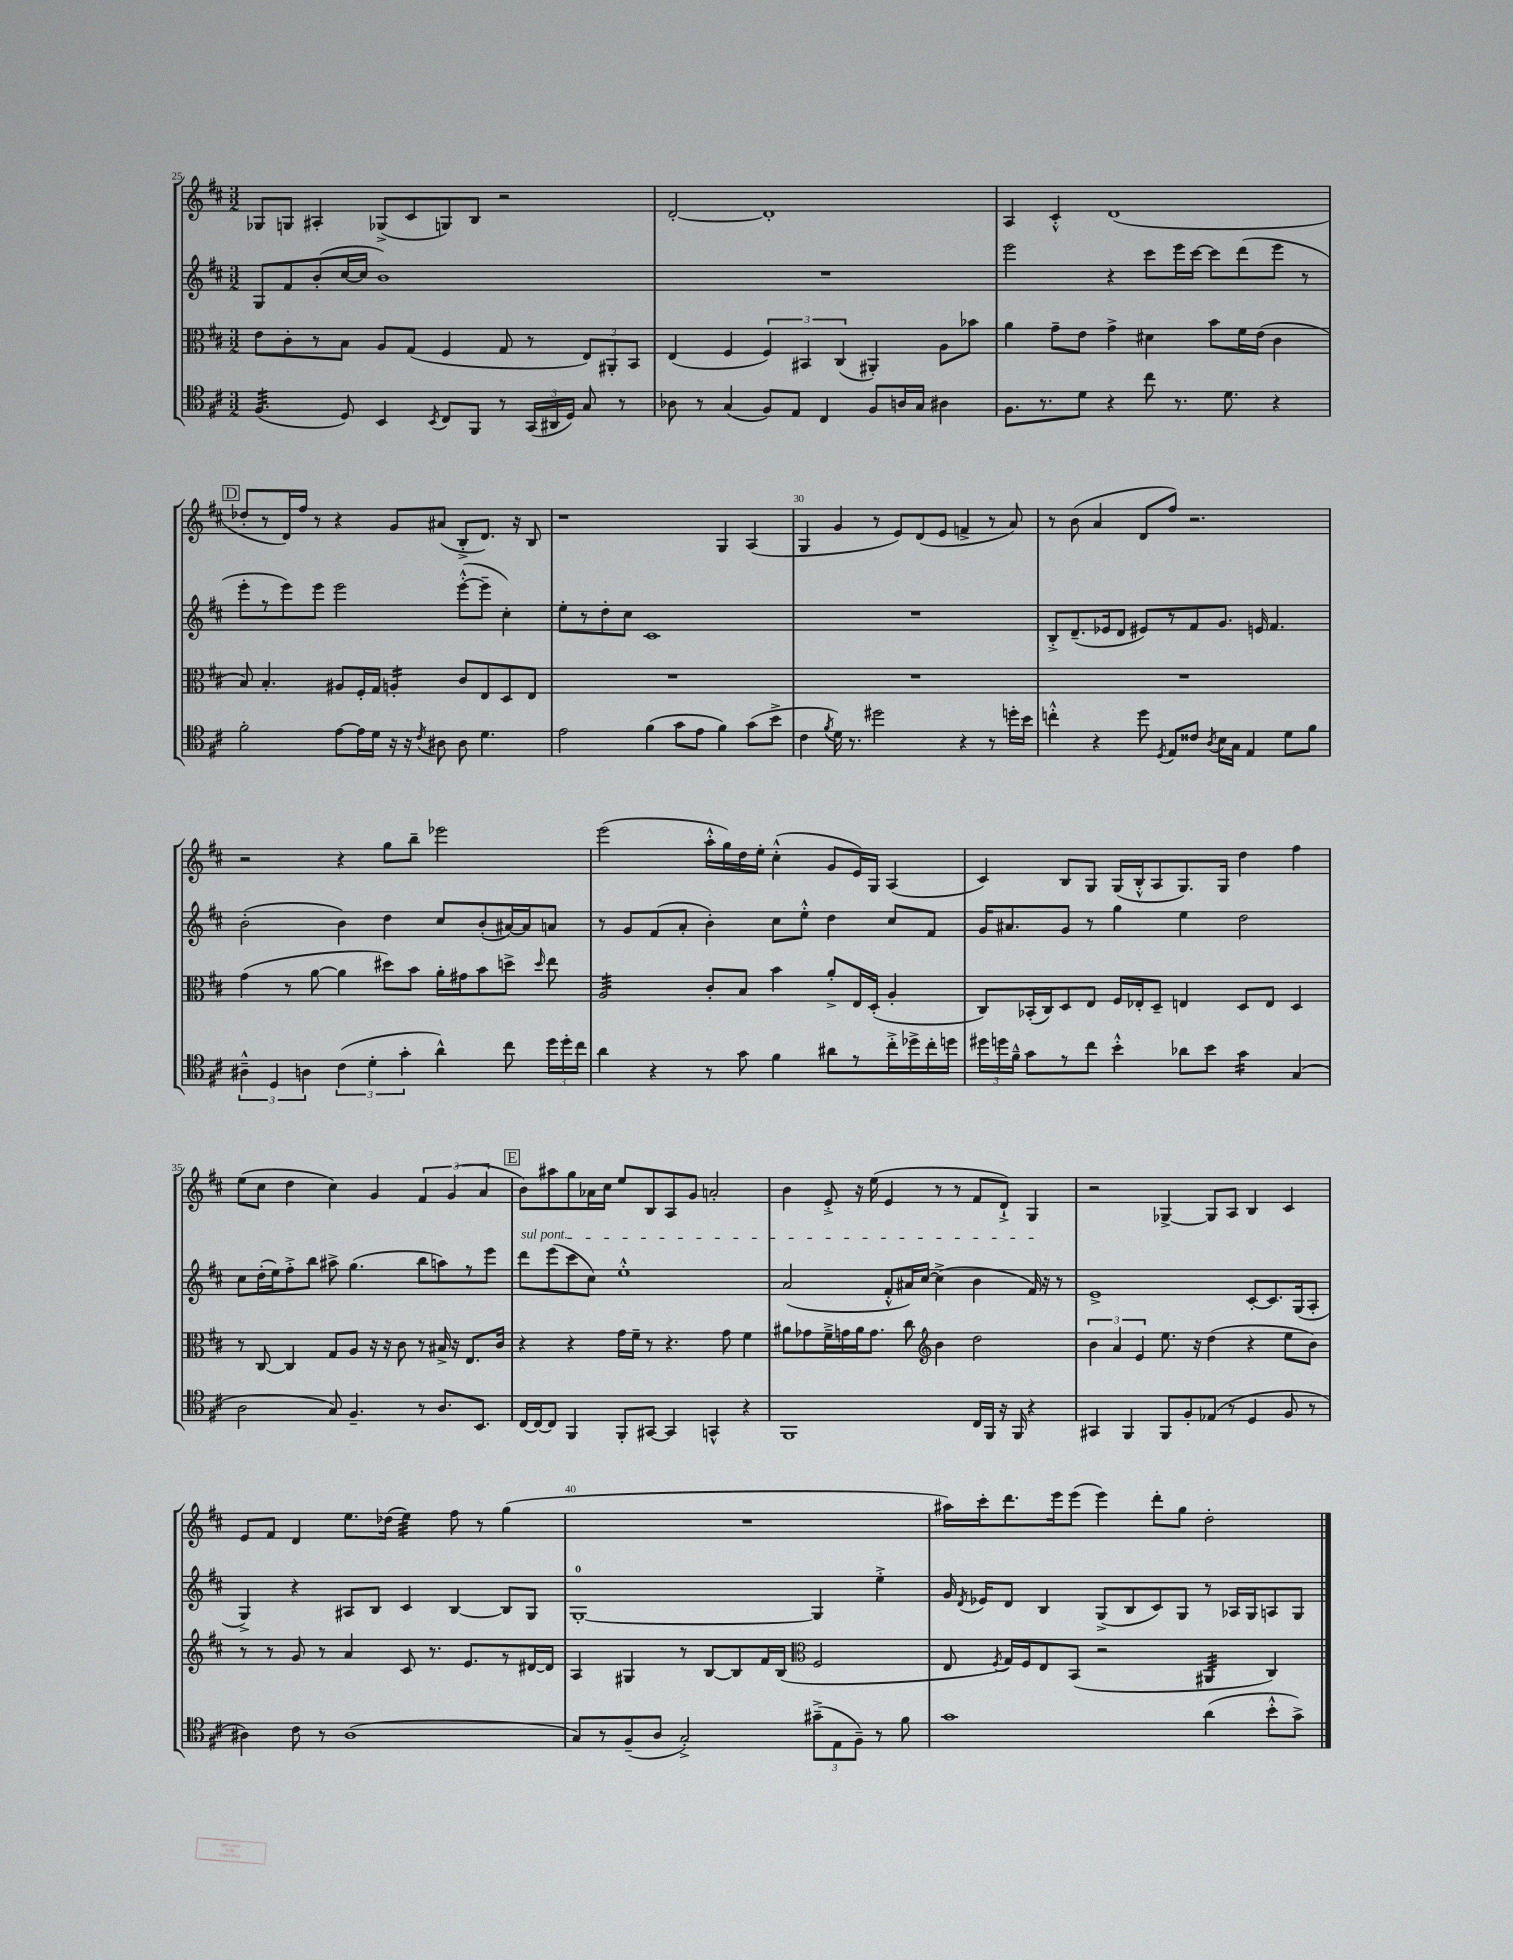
<<
\new StaffGroup <<
\new Staff = "s0" {
    \clef treble \key d \major \numericTimeSignature \time 3/2
    \autoBeamOff ges8[ g8] ais4-. ges8[->( cis'8 g8) b8] r2 |
    d'2~-. d'1-. |
    a4 cis'4-.-^ d'1( |
    \mark \markup { \box "D" } des''8[-. r8 d'16) fis''16] r8 r4 g'8[ ais'8]( b8[-.-> d'8.]) r16 b8 |
    r1 g4 a4( |
    g4 g'4 r8 e'8[) d'8( e'8] f'4-> r8 a'8) |
    r8 b'8( a'4 d'8[ fis''8]) r2. |
    r2 r4 g''8[ b''8]-- ees'''2 |
    e'''2( a''16[-.-^ g''16) d''16 e''16]-. cis''4-.-^( g'8[ e'16) g16] a4( |
    cis'4) b8[ g8] g16[( b16-.-^ a8 g8.) g16] d''4 fis''4 |
    e''8[( cis''8] d''4 cis''4) g'4 \tuplet 3/2 { fis'4 g'4( a'4 } |
    \mark \markup { \box "E" } b'8[) ais''8 g''8 aes'16 cis''16] e''8[ b8 a8 g'8] a'2-. |
    b'4 e'8-.-> r16 e''16( e'4 r8 r8 fis'8[ d'8]-!->) g4 |
    r2 ges4~-> ges8[ a8] b4 cis'4 |
    e'8[ fis'8] d'4 e''8.[ des''16]( e''4:32) fis''8 r8 g''4( |
    R1. |
    ais''16[) cis'''16-. d'''8. e'''16 e'''8]( e'''4) d'''8[-. g''8] d''2-. \bar "|." |
}
\new Staff = "s1" {
    \clef treble \key d \major \numericTimeSignature \time 3/2
    \autoBeamOff g8[ fis'8 b'8-.( cis''16~ cis''16] b'1) |
    R1. |
    e'''2 r4 cis'''8[ e'''16 cis'''16]~ cis'''8[ d'''8( e'''8] r8 |
    \mark \markup { \box "D" } e'''8[-. r8 e'''8) e'''8] e'''2 e'''8[~-.-^( e'''8]-- cis''4-.) |
    e''8[-. r8 d''8-. cis''8] cis'1 |
    R1. |
    b8[-.-> d'8.--( ees'16 d'8] eis'8[) r8 fis'8 g'8.] e'16 fis'4. |
    b'2-.( b'4) d''4 cis''8[ b'8-.( ais'16~) ais'16 a'8] |
    r8 g'8[ fis'8( a'8]-. b'4-.) cis''8[ e''8]-.-^ d''4 cis''8[ fis'8] |
    g'16[ ais'8. g'8] r8 g''4 e''4 d''2 |
    cis''8[ d''16-.( e''16) fis''8-.-> b''8] ais''8-> g''4.( b''8[ a''8) r8 e'''8] |
    \mark \markup { \box "E" } \once \override TextSpanner.bound-details.left.text = \markup { \italic "sul pont." } d'''8[\startTextSpan e'''8( cis'''8 cis''8]) e''1-.-^ |
    a'2( fis'8[-.-^ ais'16) cis''16]~ cis''4->( b'4 fis'16\stopTextSpan) r16 r8 |
    e'1-> cis'8[~-. cis'8. g16( a8]-. |
    g4->) r4 ais8[ b8] cis'4 b4~ b8[ g8] |
    g1-0~-. g4 e''4-.-> |
    g'16 \acciaccatura { d'8 } ees'16[ d'8] b4 g8[->( b8 cis'8) g8] r8 aes16[ g16 a8 g8] \bar "|." |
}
\new Staff = "s2" {
    \clef alto \key d \major \numericTimeSignature \time 3/2
    \autoBeamOff e'8[ cis'8-. r8 b8] a8[ g8]( fis4 g8 r8 \tuplet 3/2 { e8[) ais,8-. b,8] } |
    e4( fis4 \tuplet 3/2 { fis4) bis,4 cis4( } ais,4-.) a8[ bes'8] |
    a'4 g'8[-- e'8] g'4-> dis'4 b'8[ fis'16 e'16]( cis'4 |
    \mark \markup { \box "D" } b8) b4.-. ais8[ fis16-. g16] a4:16-. cis'8[ e8 d8 e8] |
    R1. |
    R1. |
    R1. |
    g'4( r8 a'8~ a'4 dis''8[) b'8] a'16[-. gis'16 b'8 d''8]-> \grace { d''16 } e''8 |
    a2:32 cis'8[-. b8] b'4 a'8[-.-> e16 d16]-.( a4-. |
    cis8[) bes,16-.( cis16) d8 e8] fis16[ ees16-. d8]-- e4 d8[ e8] d4 |
    r8 cis8~ cis4 g8[ a8] r16 r16 cis'8 r8 bis16-> r16 e8.[ cis'16] |
    \mark \markup { \box "E" } r4 r4 g'16[ fis'16]-- r8 r4. g'8 fis'4 |
    ais'8[ ges'8 fis'16---> g'16 ais'16 g'8.] cis''8 \clef treble b'4 d''2 |
    \tuplet 3/2 { b'4 a'4 e'4 } e''8. r16 d''4( r4 e''8[ b'8]) |
    r8 r8 g'8 r8 a'4 cis'8 r8. e'8.[ r8 dis'16~ dis'16] |
    a4 gis4 r8 b8[~ b8 fis'16 b16]( \clef alto fis2 |
    e8 \acciaccatura { fis8 } g16[) fis16 e8 b,8]( r2 ais,4:32 cis4) \bar "|." |
}
\new Staff = "s3" {
    \clef tenor \key d \major \numericTimeSignature \time 3/2
    \autoBeamOff fis4.:32( d8) b,4 \acciaccatura { b,8 } cis8[ fis,8] r8 \tuplet 3/2 { g,16[( ais,16 d16]) } g8 r8 |
    aes8 r8 g4( fis8[) e8] cis4 fis8[ a16 g16] ais4 |
    fis8.[ r8. d'8] r4 cis''8 r8. d'8. r4 |
    \mark \markup { \box "D" } fis'2-. e'8[~ e'16 d'16] r16 r16 \acciaccatura { cis'8 } ais8 ais8 d'4. |
    e'2 fis'4( g'8[ e'8] fis'4) g'8[( b'8]-> |
    cis'4 \acciaccatura { fis'8 } d'16) r8. dis''2 r4 r8 d''16[-. b'16] |
    c''4-.-^ r4 d''8 \acciaccatura { d8 } e8[ cisis'8] \acciaccatura { a8 } b16[ g16] e4 d'8[ fis'8] |
    \tuplet 3/2 { ais4---^ d4 a4 } \tuplet 3/2 { cis'4( d'4-. g'4-. } a'4-^) cis''8 \tuplet 3/2 { d''16[ d''16-. cis''16] } |
    a'4 r4 r8 g'8 fis'4 ais'8[ r8 cis''16-.-> des''16-> cis''16-. d''16] |
    \tuplet 3/2 { dis''16[ d''16 fis'16]---^ } g'8[ r8 cis''8] b'4-.-^ aes'8[ b'8] g'4:16 g4( |
    a2 g8) fis4.-- r8 a8.[ b,8.] |
    \mark \markup { \box "E" } cis16[~ cis16~ cis8] fis,4 fis,8[-. gis,8]~ gis,4 g,4-^ r4 |
    fis,1 cis16[ fis,16] r16 fis,16 r4 |
    gis,4 fis,4 fis,8[ fis8-. ees8]( r8 d4 fis8 r8 |
    ais4) cis'8 r8 ais1( |
    g8[) r8 fis8--( a8] g2-.->) \tuplet 3/2 { gis'8[--->( e8 fis8]--) } r8 fis'8 |
    g'1 a'4( b'8[-.-^ g'8]->) \bar "|." |
}
>>
>>
\layout { \context { \Score currentBarNumber = #25 \override BarNumber.break-visibility = ##(#f #t #t) barNumberVisibility = #(every-nth-bar-number-visible 5) } }
